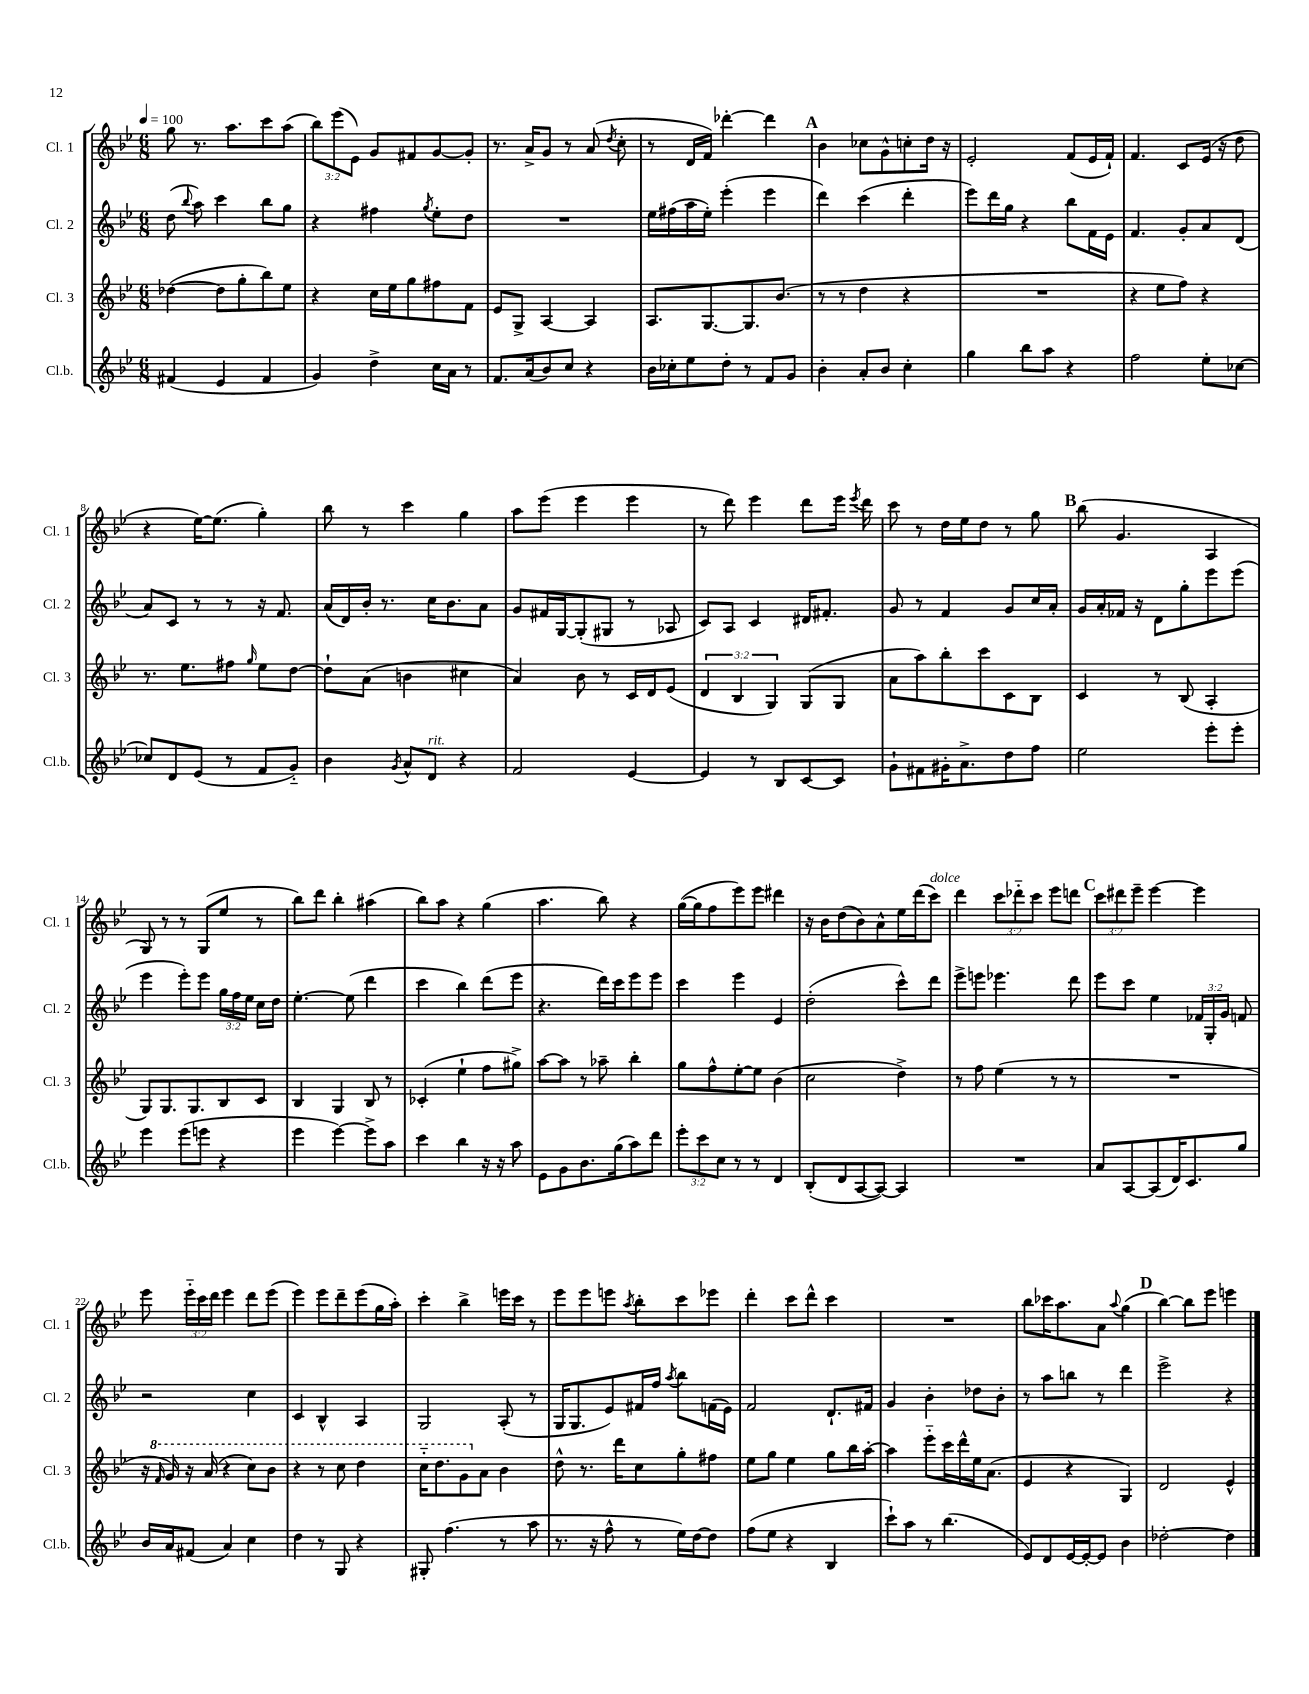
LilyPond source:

<<
\new StaffGroup <<
\new Staff = "s0" \with { instrumentName = "Cl. 1" shortInstrumentName = "Cl. 1" } {
    \clef treble \key bes \major \numericTimeSignature \time 6/8 \override Staff.TupletNumber.text = #tuplet-number::calc-fraction-text \tempo 4 = 100
    \autoBeamOff g''8 r8. a''8.[ c'''8 a''8]( |
    \tuplet 3/2 { bes''8[) ees'''8( ees'8]) } g'8[ fis'8 g'8~ g'8]-. |
    r8. a'16[-> g'8] r8 a'8( \acciaccatura { d''8 } c''8-. |
    r8 d'16[ f'16]) des'''4~-. des'''4 |
    \mark \markup { \bold "A" } bes'4 ces''8[ g'8-^ c''8-. d''16] r16 |
    ees'2-. f'8[( ees'16 f'16]-!) |
    f'4. c'8[ ees'16]( r16 d''8 |
    r4 ees''16[~) ees''8.]( g''4-.) |
    bes''8 r8 c'''4 g''4 |
    a''8[ ees'''8]( ees'''4 ees'''4 |
    r8 d'''8) ees'''4 d'''8[ ees'''16] \acciaccatura { ees'''8 } d'''16 |
    c'''8 r8 d''16[ ees''16 d''8] r8 g''8 |
    \mark \markup { \bold "B" } bes''8( g'4. a4 |
    g8) r8 r8 g8[( ees''8] r8 |
    bes''8[) d'''8] bes''4-. ais''4( |
    bes''8[) a''8] r4 g''4( |
    a''4. bes''8) r4 |
    g''16[~( g''16 f''8 ees'''8) ees'''8] dis'''4 |
    r16 bes'16[ d''8( bes'8) a'8-^ ees''16 d'''16( c'''8]^\markup { \italic "dolce" }) |
    d'''4 \tuplet 3/2 { c'''8[ des'''8-_ c'''8] } ees'''8[ d'''8] |
    \mark \markup { \bold "C" } \tuplet 3/2 { c'''8[ dis'''8 ees'''8]-- } ees'''4~ ees'''4 |
    ees'''8 \tuplet 3/2 { ees'''16[-_ c'''16 d'''16] } ees'''4 d'''8[ ees'''8]( |
    ees'''4) ees'''8[ d'''8-- ees'''8( g''16 a''16]-.) |
    c'''4-. bes''4-> e'''16[ c'''16] r8 |
    ees'''8[ ees'''8 e'''8] \acciaccatura { a''8 } bes''8[-. c'''8 ees'''8] |
    d'''4-. c'''8[ d'''8]-^ c'''4 |
    R2. |
    bes''8[ ces'''16 a''8. a'8] \appoggiatura { a''8 } g''4( |
    \mark \markup { \bold "D" } bes''4~) bes''8[ ees'''8] e'''4 \bar "|." |
}
\new Staff = "s1" \with { instrumentName = "Cl. 2" shortInstrumentName = "Cl. 2" } {
    \clef treble \key bes \major \numericTimeSignature \time 6/8 \override Staff.TupletNumber.text = #tuplet-number::calc-fraction-text
    \autoBeamOff d''8( \appoggiatura { bes''8 } a''8) c'''4 bes''8[ g''8] |
    r4 fis''4 \acciaccatura { g''8 } ees''8[-. d''8] |
    R2. |
    ees''16[ fis''16( a''16 ees''16]-.) ees'''4-.( ees'''4 |
    \mark \markup { \bold "A" } d'''4) c'''4( d'''4-. |
    ees'''8[) d'''16 g''16] r4 bes''8[ f'16 ees'16] |
    f'4. g'8[-. a'8 d'8]( |
    a'8[) c'8] r8 r8 r16 f'8. |
    a'16[( d'16) bes'16]-. r8. c''16[ bes'8. a'8] |
    g'8[ fis'16 g16~ g8-.( gis8] r8 aes8 |
    c'8[) a8] c'4 dis'16[ fis'8.]-. |
    g'8 r8 f'4 g'8[ c''16 a'16]-. |
    \mark \markup { \bold "B" } g'16[ a'16-. fes'16] r16 d'8[ g''8-. ees'''8 ees'''8]( |
    ees'''4 ees'''8[-.) ees'''8] \tuplet 3/2 { g''16[ f''16 ees''16] } c''16[ d''16] |
    ees''4.~-. ees''8( d'''4 |
    c'''4 bes''4) d'''8[( ees'''8] |
    r4. d'''16[) c'''16 ees'''8 ees'''8] |
    c'''4 ees'''4 ees'4 |
    d''2-.( c'''8[-^) d'''8] |
    ees'''8[-> e'''8] ees'''4. d'''8 |
    \mark \markup { \bold "C" } ees'''8[ c'''8] ees''4 \tuplet 3/2 { fes'16[ g16-. g'16] } f'8 |
    r2 c''4 |
    c'4 bes4-^ a4 |
    g2 a8-.( r8 |
    g16[ g8. ees'8) fis'16 f''16] \acciaccatura { a''8 } bes''8[ f'16( ees'16]) |
    f'2 d'8.[-! fis'16] |
    g'4 bes'4-. des''8[ bes'8]-. |
    r8 a''8[ b''8] r8 d'''4 |
    \mark \markup { \bold "D" } ees'''2-> r4 \bar "|." |
}
\new Staff = "s2" \with { instrumentName = "Cl. 3" shortInstrumentName = "Cl. 3" } {
    \clef treble \key bes \major \numericTimeSignature \time 6/8 \override Staff.TupletNumber.text = #tuplet-number::calc-fraction-text
    \autoBeamOff des''4~( des''8[ g''8-. bes''8) ees''8] |
    r4 c''16[ ees''16 g''8 fis''8 f'8] |
    ees'8[ g8]-> a4~ a4 |
    a8.[ g8.~ g8. bes'8.]( |
    \mark \markup { \bold "A" } r8 r8 d''4 r4 |
    R2. |
    r4 ees''8[ f''8]) r4 |
    r8. ees''8.[ fis''8] \grace { g''16 } ees''8[ d''8]~ |
    d''8[-! a'8]( b'4 cis''4 |
    a'4) bes'8 r8 c'16[ d'16 ees'8]( |
    \tuplet 3/2 { d'4 bes4 g4) } g8[( g8] |
    a'8[ a''8) bes''8-. c'''8 c'8 bes8] |
    \mark \markup { \bold "B" } c'4 r8 bes8( a4-. |
    g8[) g8. g8. bes8 c'8] |
    bes4 g4 bes8 r8 |
    ces'4-.( ees''4-! f''8[ gis''8]->) |
    a''8[~ a''8] r8 aes''8-- bes''4-. |
    g''8[ f''8-^ ees''8~-. ees''8] bes'4( |
    c''2 d''4->) |
    r8 f''8 ees''4( r8 r8 |
    \mark \markup { \bold "C" } R2. |
    r16 \ottava #1 \grace { f''16 } g''16) r16 a''16( r4 c'''8[) bes''8] |
    r4 r8 c'''8 d'''4 |
    c'''16[-_ d'''8. g''8 \ottava #0 a'8] bes'4 |
    d''8-^ r8. d'''16[ c''8 g''8-. fis''8] |
    ees''8[ g''8] ees''4 g''8[ bes''16 a''16]~-. |
    a''4 ees'''8[-_ c'''16 d'''16-^ ees''16 a'8.]( |
    ees'4 r4 g4) |
    \mark \markup { \bold "D" } d'2 ees'4-^ \bar "|." |
}
\new Staff = "s3" \with { instrumentName = "Cl.b." shortInstrumentName = "Cl.b." } {
    \clef treble \key bes \major \numericTimeSignature \time 6/8 \override Staff.TupletNumber.text = #tuplet-number::calc-fraction-text
    \autoBeamOff fis'4( ees'4 fis'4 |
    g'4) d''4-> c''16[ a'16] r8 |
    f'8.[ a'16( bes'8) c''8] r4 |
    bes'16[ ces''16-. ees''8 d''8]-. r8 f'8[ g'8] |
    \mark \markup { \bold "A" } bes'4-. a'8[-. bes'8] c''4-. |
    g''4 bes''8[ a''8] r4 |
    f''2 ees''8[-. ces''8]~ |
    ces''8[ d'8 ees'8]( r8 f'8[ g'8]-_) |
    bes'4 \acciaccatura { g'8 } a'8[-^ d'8]^\markup { \italic "rit." } r4 |
    f'2 ees'4~ |
    ees'4 r8 bes8[ c'8~ c'8] |
    g'8[-! fis'8 gis'16-. a'8.-> d''8 f''8] |
    \mark \markup { \bold "B" } ees''2 ees'''8[-. ees'''8]-. |
    ees'''4 ees'''8[( e'''8] r4 |
    ees'''4 ees'''4~) ees'''8[-> a''8] |
    c'''4 bes''4 r16 r16 a''8 |
    ees'8[ g'8 bes'8. g''16( a''8) d'''8] |
    \tuplet 3/2 { ees'''8[-. c'''8 c''8] } r8 r8 d'4 |
    bes8[-.( d'8 a8~ a8]~) a4 |
    R2. |
    \mark \markup { \bold "C" } a'8[ a8~ a8( d'16) c'8. g''8] |
    bes'16[ a'16 fis'8]( a'4) c''4 |
    d''4 r8 g8 r4 |
    gis8-. f''4.( r8 a''8 |
    r8. r16 f''8-^ r8 ees''16[) d''16~ d''8] |
    f''8[( ees''8] r4 bes4 |
    c'''8[-!) a''8] r8 bes''4.( |
    ees'8[) d'8 ees'16~ ees'16~-. ees'8] bes'4 |
    \mark \markup { \bold "D" } des''2~-. des''4 \bar "|." |
}
>>
>>
